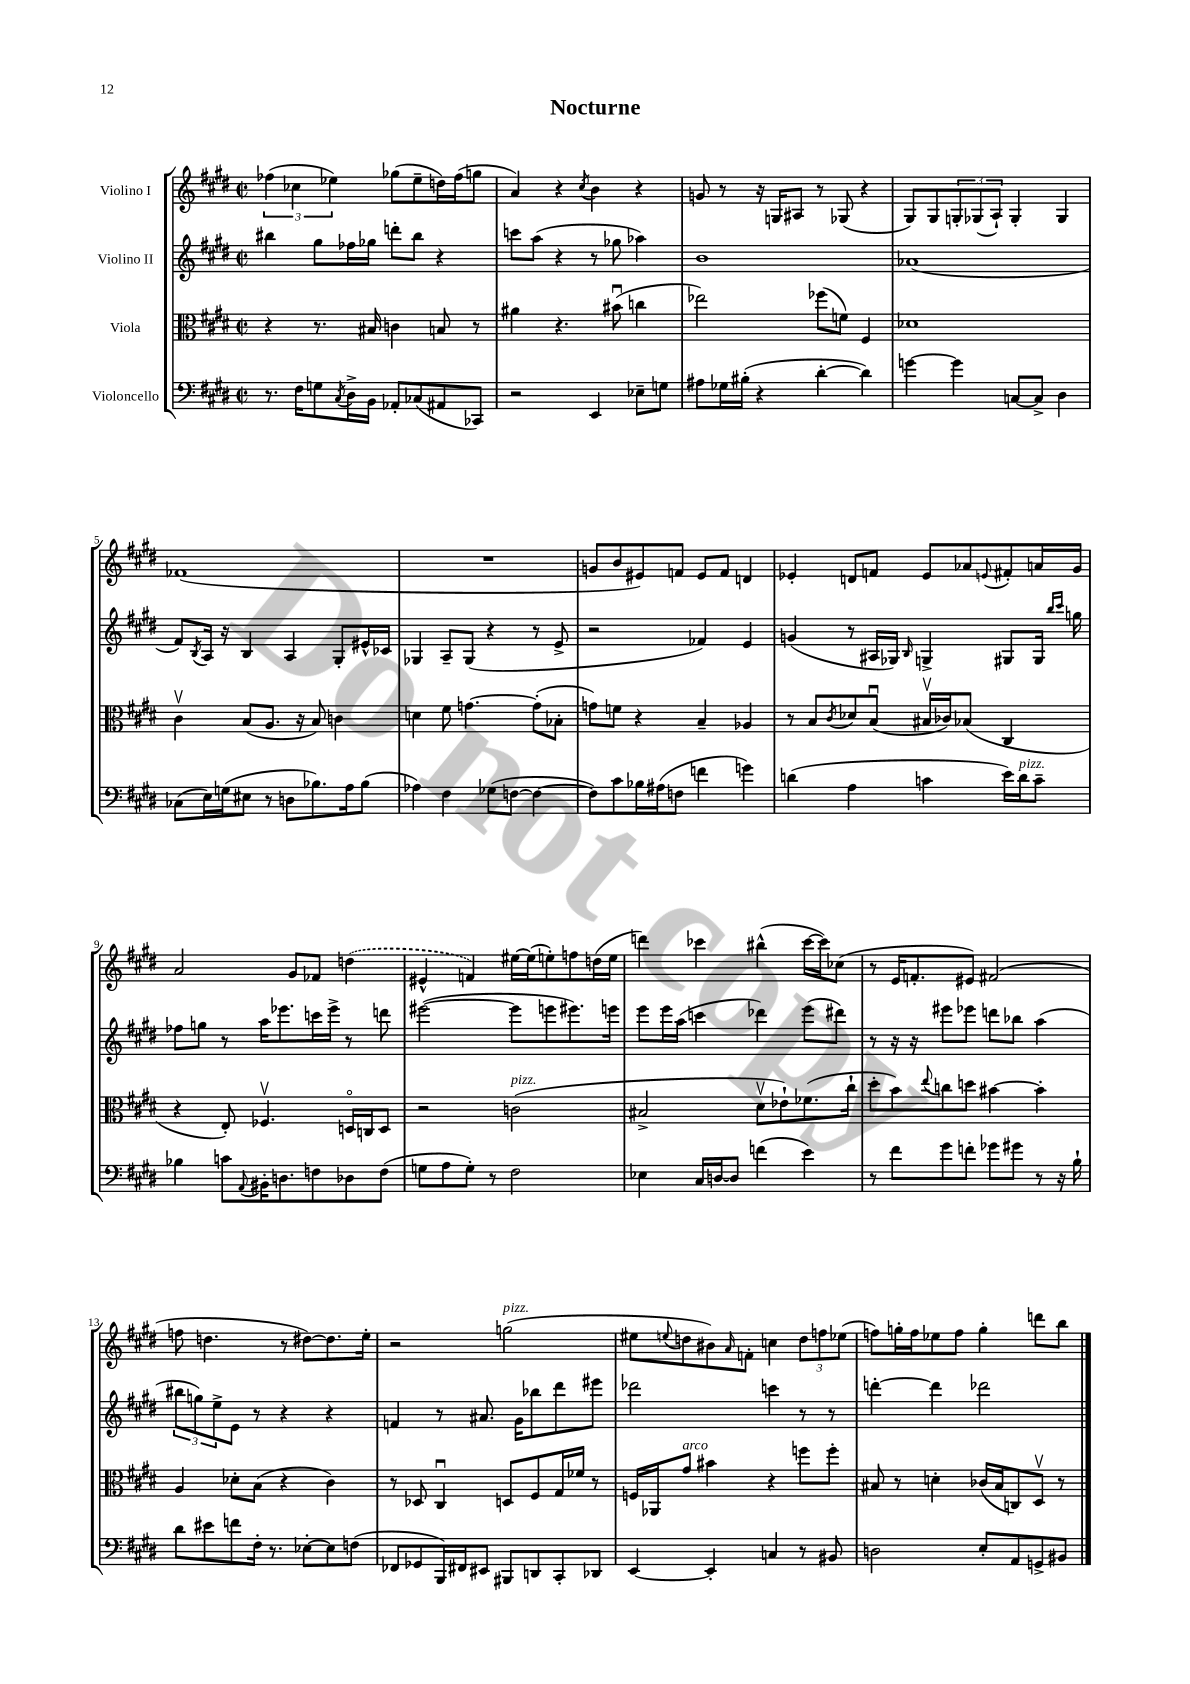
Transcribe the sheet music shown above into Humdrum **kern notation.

**kern	**kern	**kern	**kern
*staff4	*staff3	*staff2	*staff1
*clefF4	*clefC3	*clefG2	*clefG2
*k[f#c#g#d#]	*k[f#c#g#d#]	*k[f#c#g#d#]	*k[f#c#g#d#]
*M2/2	*M2/2	*M2/2	*M2/2
*met(c|)	*met(c|)	*met(c|)	*met(c|)
8.r	4r	4bb#\	(6ff-\
.	.	.	6cc-\
16F#\LK	.	.	.
8G\	8.r	8gg#\L	.
.	.	.	6ee-\)
8qC#/	.	.	.
16D#^\L	.	16ff-\L	.
16BB\JJ	16B#/	16gg-\JJ	.
8AA-'/L	4c\	8ddd'\L	(8gg-\L
(8C-/	.	8bb#\J	8ee-~\
8AA#/	8B/	4r	16dd\L)
.	.	.	(16ff-\J
8CC-/J)	8r	.	8gg\J
=	=	=	=
2r	4a#\	8ccc\L	4a/)
.	.	(8aa\J	.
.	4.r	4r	4r
.	.	.	8qcc#/
4EE/	.	8r	4b\
.	(8b#u\	8gg-\	.
8E-~\L	4cc\	4aa-\)	4r
8G\J	.	.	.
=	=	=	=
8A#\L	2ee-\)	1b	8g/
16G-\L	.	.	8r
(16B#'\JJ	.	.	.
4r	.	.	16r
.	.	.	16G/LK
.	.	.	8A#/J
[4d#'\	(8ff-\L	.	8r
.	8f\J)	.	(8G-/
4d#\])	4F#/	.	4r
=	=	=	=
[4g\	1d-	(1a-	8G#/L)
.	.	.	8G#/
4g\]	.	.	12G'/
.	.	.	(12G-/
.	.	.	12A`/J)
[8C/L	.	.	4G-'/
8C^/]J	.	.	.
4D#\	.	.	4G-/
=	=	=	=
(8C-\L	4c#v\	8f#/L)	(1f-
.	.	8qB/	.
16E\L)	.	16A/Jk	.
(16G\J	.	16r	.
8E#\J	(8B/L	4B/	.
8r	8.A/J	.	.
8D\L	.	4A/	.
.	16r	.	.
8.B-\)	8B/)	.	.
.	4c\	8G#'/L	.
16A\k	.	.	.
(8B-\J	.	16e#^^/L	.
.	.	16c-/JJ	.
=	=	=	=
4A-\)	4d\	4G-/	1r
4F#\	8f#\	8A~/L	.
.	[4.g\	(8G-/J	.
(8G-\L	.	4r	.
[8F\J	.	.	.
4F\_	(8g'\]L	8r	.
.	8B-'\J	8e^/	.
=	=	=	=
8F\]L)	8g\L)	2r	8g/L
8c#\	8f\J	.	8b/
16B-\L	4r	.	8e#/)
(16A#\J	.	.	.
8F\J	.	.	8f/J
4f\	4B~/	4f-/)	8e#/L
.	.	.	8f/J
4g\)	4A-/	4e/	4d/
=	=	=	=
(4d\	8r	(4g/	4e-'/
.	8B/L	.	.
.	8qc#/	.	.
4A\	8d-/	8r	8d/L
.	(8Bu/J	16A#/LL	8f/J
.	.	16G-/JJ)	.
.	.	16qqB/	.
4c\	16B#v/LL	4G^/	8e-/L
.	16c-/J)	.	.
.	(8B-/J	.	8a-/
.	.	.	8qqe/
16e\LL)	4C#/	8G#/L	8f#'/
16d\J	.	.	.
8c~\J	.	16G#/Jk	16a/L
.	.	16qqbb/LL	.
.	.	16qqccc#/JJ	.
.	.	16gg\	16g#/JJ
=	=	=	=
4B-\	4r	8ff-\L	2a/
.	.	8gg\J	.
8c\L	8E'/)	8r	.
8qqAA/	.	.	.
16BB#'\K	4.F-v/	16aa\LK	.
8.D\	.	8.eee-\	.
.	.	.	8g#/L
8F\	.	16ccc\L	8f-/J
.	.	16eee-^\JJ	.
8D-\	16Do/LL	8r	(4dd\
.	16C/J	.	.
(8F\J	8D/J	8ddd\	.
=	=	=	=
8G\L	2r	([2eee#\	4e#^^/
8A\	.	.	.
8G'\J)	.	.	4f/)
8r	.	.	.
2F#\	(2c\	8eee#\]L	[16ee#\LL
.	.	.	(16ee#\]J
.	.	8eee\	8ee'\)
.	.	8.eee#\)	8ff\
.	.	.	(16dd\L
.	.	16eee\Jk	16ee\JJ
=	=	=	=
4E-\	2B#^/	8eee\L	4ddd\)
.	.	16eee\L	.
.	.	(16aa\JJ	.
16C#/LL	.	4ccc\	4ccc-\
[16D/J	.	.	.
8D/]J	.	.	.
(4f\	8d#v\L	4ddd-\)	(4bb#^^\
.	8e-`\)	.	.
4e\)	(8.f-\	(8eee\L	[16ccc-\LL
.	.	.	16ccc-\]J)
.	.	8ddd#\J)	(8cc-\J
.	16cc#`\Jk	.	.
=	=	=	=
8r	8dd#'\L	8r	8r
8f#\L	8b\)	16r	16e/LK
.	.	16r	8.f'/
.	8qqee/	.	.
8g#\	8cc\	8eee#\L	.
8f'\J	8dd\J	8eee-\J	8e#/J)
8g-\L	[4b#\	8ddd\L	(2f#/
8g#\J	.	8bb-\J	.
8r	4b#'\]	(4aa\	.
16r	.	.	.
16B`\	.	.	.
=	=	=	=
8d#\L	4A/	12bb#\L	8ff\
.	.	12gg\)	.
8e#\	.	.	4.dd\
.	.	12ee^\	.
8f\	8d-'\L	8e\J	.
16F#'\Jk	(8B\J	8r	.
8.r	.	.	.
.	4r	4r	8r
[8E-'\L	.	.	[8dd#\L)
8E-\]	4c#\)	4r	8.dd#\]
(8F\J	.	.	.
.	.	.	16ee'\Jk
=	=	=	=
8FF-/L	8r	4f/	2r
8GG-/	8D-/	.	.
16BBB/L)	4C#u/	8r	.
16FF#/J	.	.	.
8EE#/J	.	8.a#/	.
8BBB#/L	8D/L	.	(2gg\
.	.	16g#\LK	.
8DD/	8F#/	8bb-\	.
8CC#'/	16G#/L	8ddd#\	.
.	16f-/JJ	.	.
8DD-/J	8r	8eee#\J	.
=	=	=	=
[4EE/	16F/LL	2ddd-\	8ee#\L
.	16AA-/J	.	.
.	.	.	8qqee/
.	8g#/J	.	8dd\
4EE'/]	4b#\	.	8b#\)
.	.	.	16qqa/
.	.	.	8f'\J
4C/	4r	4ccc\	4cc\
8r	8ff\L	8r	12dd\L
.	.	.	12ff\
8BB#/	8ff'\J	8r	.
.	.	.	(12ee-\J
=	=	=	=
2D\	8B#/	[4ddd'\	8ff\L)
.	8r	.	16gg'\L
.	.	.	16ff\J
.	4d'\	4ddd\]	8ee-\
.	.	.	8ff\J
8E'/L	(16c-/LL	2ddd-\	4gg'\
.	16B#/J	.	.
8AA/	8C/)	.	.
8GG^/	8D#v/J	.	8ddd\L
8BB#/J	8r	.	8bb\J
==	==	==	==
*-	*-	*-	*-
